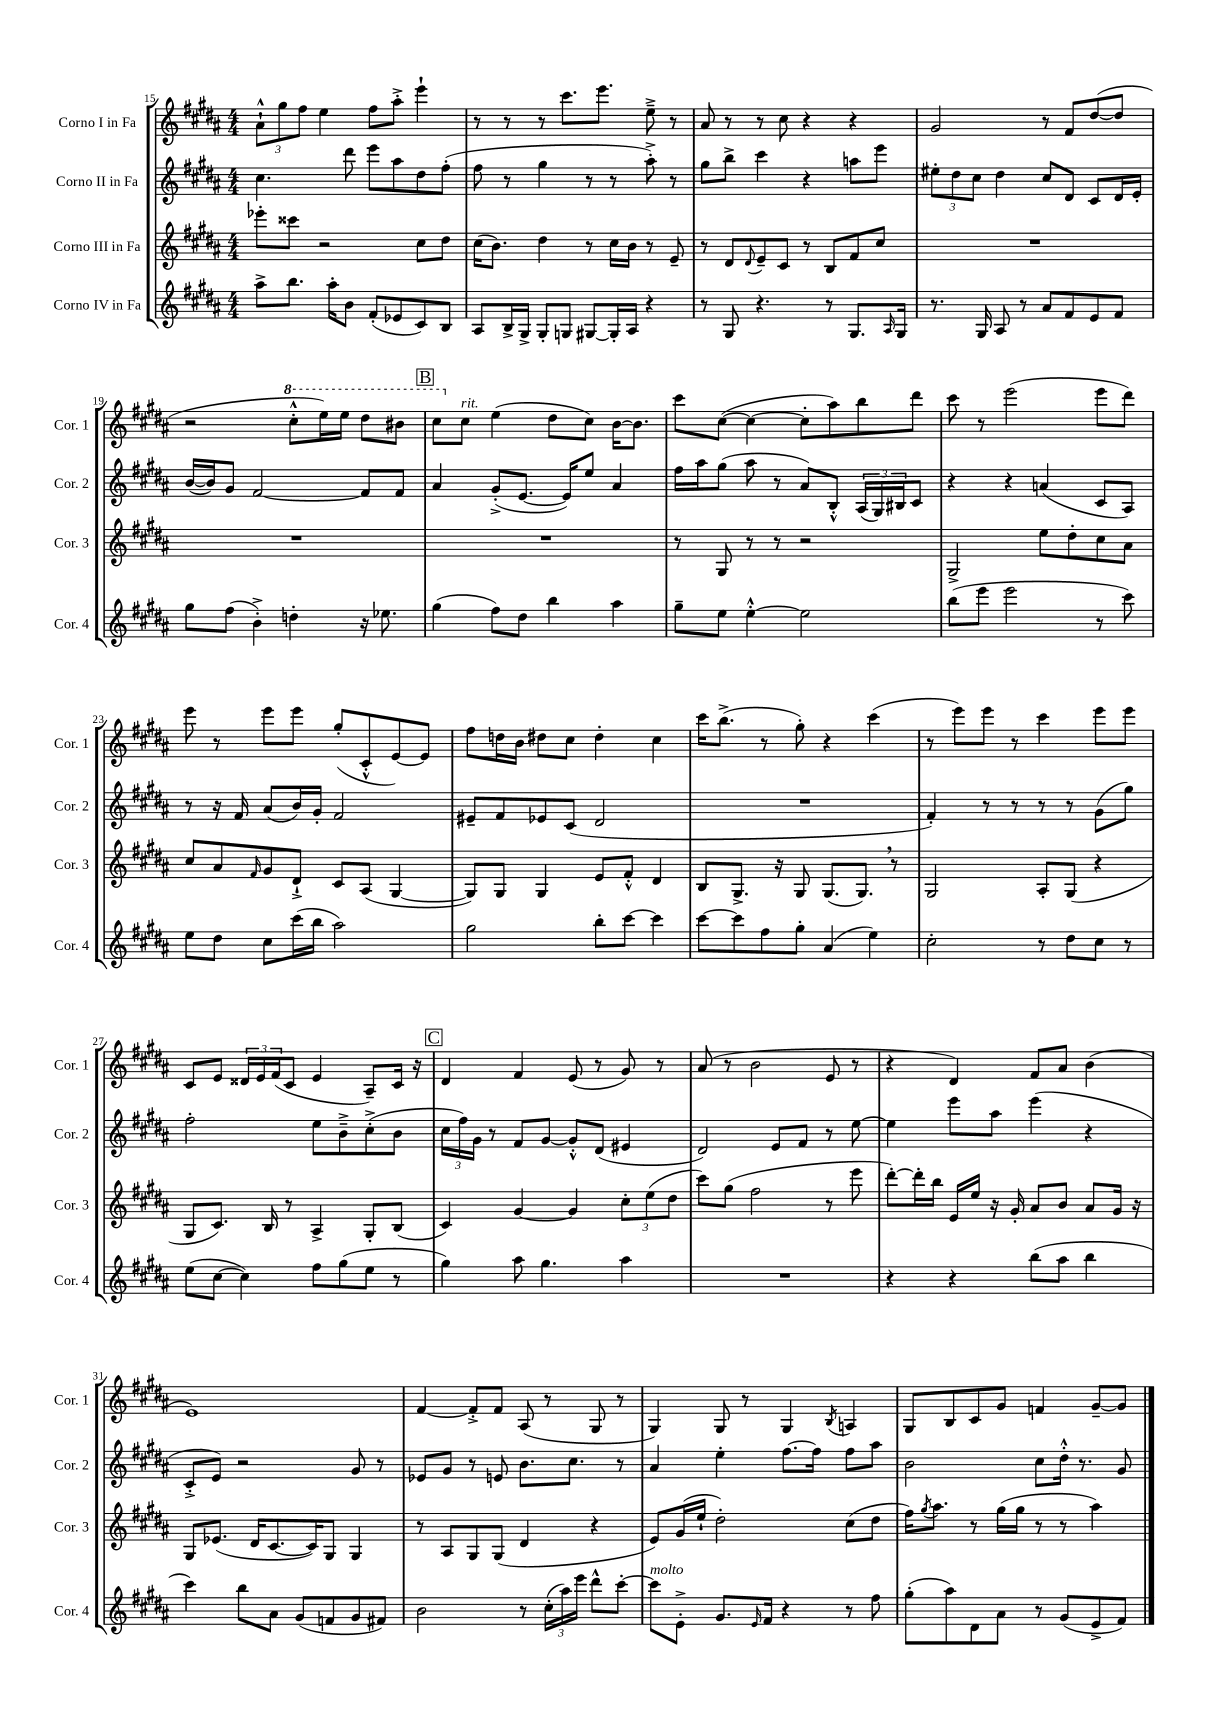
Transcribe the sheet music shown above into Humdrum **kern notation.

**kern	**kern	**kern	**kern
*staff4	*staff3	*staff2	*staff1
*clefG2	*clefG2	*clefG2	*clefG2
*k[f#c#g#d#a#]	*k[f#c#g#d#a#]	*k[f#c#g#d#a#]	*k[f#c#g#d#a#]
*M4/4	*M4/4	*M4/4	*M4/4
8aa#^	8eee-'	4.cc#	12a#`^^
.	.	.	12gg#
8.bb	8ccc##	.	.
.	.	.	12ff#
.	2r	.	4ee
16aa#'	.	.	.
8b	.	8ddd#	.
(8f#'	.	8eee	8ff#
8e-	.	8aa#	8aa#'^
8c#)	8cc#	8dd#	4eee`
8B	8dd#	(8ff#'	.
=	=	=	=
8A#	(16cc#	8ff#	8r
.	8.b)	.	.
16B^	.	8r	8r
16G#^	.	.	.
8G#'	4dd#	4gg#	8r
8G	.	.	8.ccc#
[8G#	8r	8r	.
.	.	.	8.eee
16G#']	16cc#	8r	.
16A#	16b	.	.
4r	8r	8aa#'^)	8ee~^
.	8e~	8r	8r
=	=	=	=
8r	8r	8gg#	8a#
8G#	8d#	8bb^	8r
.	8qqd#	.	.
4.r	8e~	4ccc#	8r
.	8c#	.	8cc#
.	8r	4r	4r
8r	8B	.	.
8.G#	8f#	8aa	4r
.	8cc#	8eee	.
16qqA#	.	.	.
16G#	.	.	.
=	=	=	=
8.r	1r	12ee#'	2g#
.	.	12dd#	.
.	.	12cc#	.
16G#	.	.	.
8A#	.	4dd#	.
8r	.	.	.
8a#	.	8cc#	8r
8f#	.	8d#	8f#
8e	.	8c#	([8dd#
8f#	.	16d#	8dd#]
.	.	16e'	.
=	=	=	=
8gg#	1r	([16b	2r
.	.	16b])	.
(8ff#	.	8g#	.
4b'^)	.	[2f#	.
4dd'	.	.	8ccc#'^^
.	.	.	16eee)
.	.	.	16eee
16r	.	8f#]	8ddd#
8.ee-	.	.	.
.	.	8f#	8bb#
=	=	=	=
(4gg#	1r	4a#	8ccc#
.	.	.	8cc#
8ff#)	.	(8g#'^	(4ee
8dd#	.	[8.e	.
4bb	.	.	8dd#
.	.	16e])	.
.	.	8ee	8cc#)
4aa#	.	4a#	[16b
.	.	.	8.b]
=	=	=	=
8gg#~	8r	16ff#	8ccc#
.	.	16aa#	.
8ee	8G#	(8gg#	([8cc#
[4ee'^^	8r	8aa#	4cc#_
.	8r	8r	.
2ee]	2r	8a#)	8cc#']
.	.	8B'^^	8aa#)
.	.	(24A#	8bb
.	.	24G#)	.
.	.	24B#	.
.	.	8c#	8ddd#
=	=	=	=
(8bb	2G#^	4r	8ccc#
8eee	.	.	8r
2eee	.	4r	(2eee
.	8ee	(4a	.
.	8dd#'	.	.
8r	8cc#	8c#	8eee
8ccc#)	8a#	8A#)	8ddd#)
=	=	=	=
8ee	8cc#	8r	8eee
8dd#	8a#	16r	8r
.	.	16f#	.
.	16qqf#	.	.
8cc#	8g#	(8a#	8eee
(16ccc#	8d#`^	16b)	8eee
16bb	.	16g#'	.
2aa#)	8c#	2f#	(8gg#'
.	(8A#	.	8c#'^^
.	[4G#	.	[8e)
.	.	.	8e]
=	=	=	=
2gg#	8G#])	8e#~	8ff#
.	8G#	8f#	16dd
.	.	.	16b
.	4G#	8e-	8dd#
.	.	(8c#	8cc#
8bb'	8e	2d#	4dd#'
[8ccc#	8f#'^^	.	.
4ccc#]	4d#	.	4cc#
=	=	=	=
[8ccc#	8B	1r	16ccc#
.	.	.	(8.bb^
8ccc#]	8.G#^	.	.
8ff#	.	.	8r
.	16r	.	.
8gg#'	8G#	.	8gg#')
(4a#	(8.G#	.	4r
.	8.G#)	.	.
4ee)	.	.	(4ccc#
.	8r	.	.
=	=	=	=
2cc#'	2G#	4f#')	8r
.	.	.	8eee)
.	.	8r	8eee
.	.	8r	8r
8r	8A#'	8r	4ccc#
8dd#	(8G#	8r	.
8cc#	4r	(8g#	8eee
8r	.	8gg#)	8eee
=	=	=	=
(8ee	8G#	2ff#'	8c#
[8cc#	8.c#)	.	8e
4cc#])	.	.	24d##
.	.	.	24e
.	16B	.	.
.	.	.	(24f#
.	8r	.	8c#
8ff#	4A#^	8ee	4e
(8gg#	.	8b~^	.
8ee	8G#'	(8cc#'^	8A#~)
8r	(8B	8b	16c#
.	.	.	16r
=	=	=	=
4gg#)	4c#)	24cc#	4d#
.	.	24ff#)	.
.	.	24g#	.
.	.	8r	.
8aa#	[4g#	8f#	4f#
4.gg#	.	[8g#	.
.	4g#]	8g#'^^]	(8e
.	.	(8d#	8r
4aa#	12cc#'	4e#	8g#)
.	(12ee	.	.
.	.	.	8r
.	12dd#	.	.
=	=	=	=
1r	8ccc#)	2d#)	(8a#
.	(8gg#	.	8r
.	2ff#	.	2b
.	.	8e	.
.	.	8f#	.
.	8r	8r	8e
.	8eee	[8ee	8r
=	=	=	=
4r	[8ddd#')	4ee]	4r
.	16ddd#']	.	.
.	16bb	.	.
4r	16e	8eee	4d#)
.	16ee	.	.
.	16r	8aa#	.
.	16g#'	.	.
(8bb	8a#	(4eee	8f#
8aa#	8b	.	8a#
4bb	8a#	4r	(4b
.	16g#	.	.
.	16r	.	.
=	=	=	=
4ccc#)	8G#	8c#'^	1e)
.	(8.e-	8e)	.
8bb	.	2r	.
.	16d#	.	.
8a#	[8.c#	.	.
(8g#	.	.	.
.	16c#])	.	.
8f	8G#	.	.
8g#	4G#	8g#	.
8f#)	.	8r	.
=	=	=	=
2b	8r	8e-	[4f#
.	8A#	8g#	.
.	8G#	8r	8f#'^]
.	(8G#	8e	8f#
8r	4d#	8.b	(8A#
(24cc#'	.	.	8r
24aa#)	.	.	.
.	.	8.cc#	.
24eee	.	.	.
8ddd#^^	4r	.	8G#
[8ccc#'	.	8r	8r
=	=	=	=
8ccc#]	8e)	4a#	4G#)
8e'^	(16g#	.	.
.	16ee`	.	.
8.g#	2dd#')	4ee'	8G#
.	.	.	8r
16qqe	.	.	.
16f#	.	.	.
4r	.	[8.ff#	4G#
.	.	16ff#]	.
.	.	.	8qB
8r	(8cc#	8ff#	4A
8ff#	8dd#	8aa#	.
=	=	=	=
(8gg#'	16ff#)	2b	8G#
.	8qgg#	.	.
.	8.aa#	.	.
8aa#)	.	.	8B
8d#	8r	.	8c#
8a#	(16gg#	.	8g#
.	16gg#	.	.
8r	8r	8cc#	4f
(8g#	8r	16dd#'^^	.
.	.	8.r	.
8e^	4aa#)	.	[8g#~
8f#)	.	8g#	8g#]
==	==	==	==
*-	*-	*-	*-
